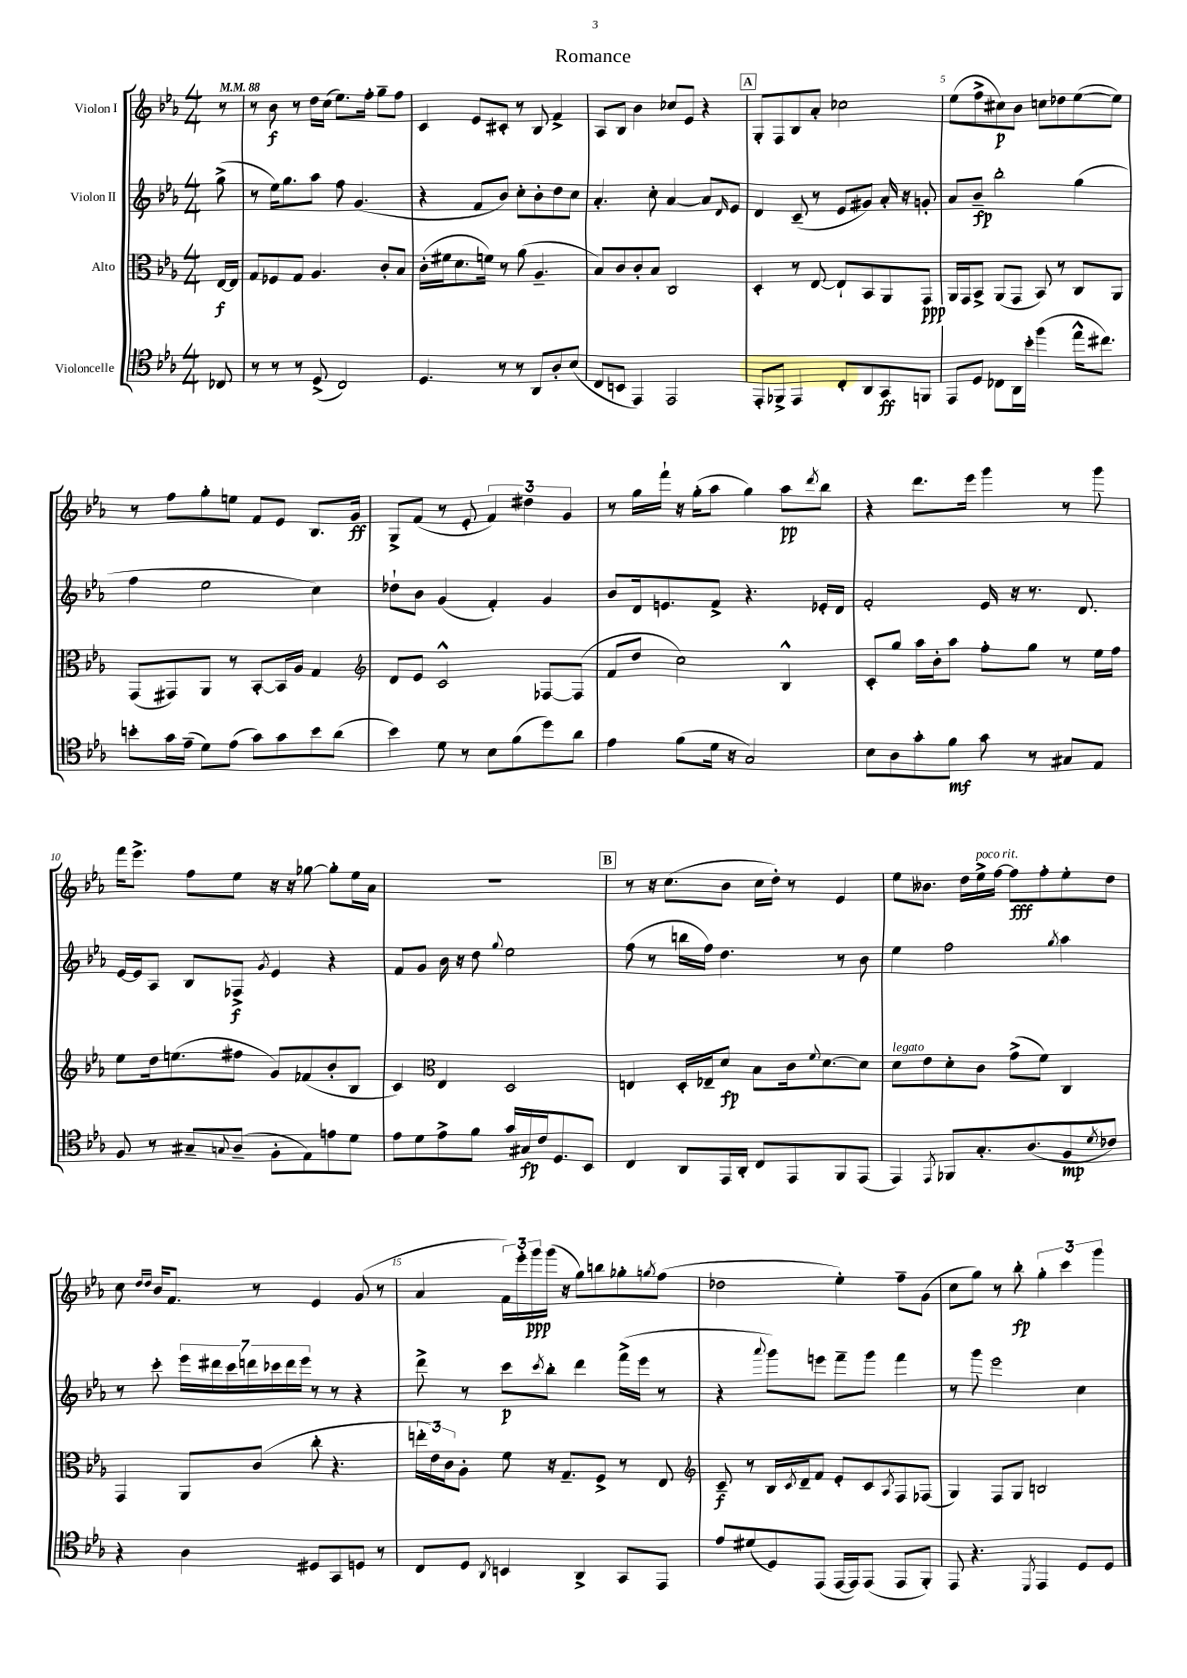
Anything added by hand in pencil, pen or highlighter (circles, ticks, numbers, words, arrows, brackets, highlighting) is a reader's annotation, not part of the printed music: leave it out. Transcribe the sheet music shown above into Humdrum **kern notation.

**kern	**kern	**kern	**kern
*staff4	*staff3	*staff2	*staff1
*clefC4	*clefC3	*clefG2	*clefG2
*k[b-e-a-]	*k[b-e-a-]	*k[b-e-a-]	*k[b-e-a-]
*M4/4	*M4/4	*M4/4	*M4/4
*MM88	*MM88	*MM88	*MM88
8C-	[16E-	(8gg^	8r
.	16E-]	.	.
=	=	=	=
8r	8G	8r	8r
8r	8F-	16ee-)	8b-
.	.	8.gg	.
8r	8G	.	8r
(8D^	4.A-	8aa-	16dd
.	.	.	(16cc
2C)	.	8ff	8.ee-)
.	.	(4.g	.
.	.	.	16ff'
.	8c'	.	8gg~
.	8B-	.	8ff
=	=	=	=
4.D	(16c'	4r	4c
.	16f#	.	.
.	8.d	.	.
.	.	8f	8e-
.	16f)	.	.
8r	8r	8b-)	8c#'
8r	(8a-	8cc'	8r
8AA-	4.A-~	8b-'	8B-
8A-'	.	8dd	4f^
(8B-	.	8cc	.
=	=	=	=
8C	8B-)	4.a-'	8A-
8BB	8c	.	8B-
4EE-)	8c'	.	4b-
.	8B-	8cc'	.
2EE-	2C	[4a-	8cc-
.	.	.	8e-
.	.	8a-]	4r
.	.	16qqd	.
.	.	8e-	.
=	=	=	=
8EE-'	4D'	4d	8G'
8FF-^	.	.	8F
4EE-	8r	(8c~	8B-
.	[8E-	8r	8a-'
8C'	8E-`]	8e-	2cc-
8AA-	8BB-	8g#)	.
8GG	8AA-	16a-'	.
.	.	16r	.
8FF	8GG	8g'	.
=	=	=	=
8EE-	16AA-	8a-	(8ee-
.	16GG	.	.
8D	8BB-^	8b-~	8ff^
8C-	(8AA-	2bb-'	8cc#)
16AA-	8GG	.	8b-
16b-'	.	.	.
(4ff	8BB-)	.	8cc
.	8r	.	8dd-
16ee-^^	8C	(4gg	([8ee-
8.cc#)	.	.	.
.	8AA-	.	8ee-])
=	=	=	=
8b'	(8GG	4ff	8r
16g	8GG#)	.	8ff
(16e-~	.	.	.
8d)	8AA-	2ee-	8gg'
(8e-	8r	.	8ee
8g)	[8BB-'	.	8f
8g	16BB-]	.	8e-
.	16A-	.	.
8b	4G	4cc)	8.B-
(8a-	.	.	.
.	.	.	16g
=	=	=	=
*	*clefG2	*	*
4b-)	8d	8dd-`	8G^
.	8e-	8b-	(8f
8d	2c^^	(4g	8r
8r	.	.	8e-'
8B-	.	4f')	6f)
(8f	.	.	.
.	.	.	6dd#
8dd)	[8F-	4g	.
.	.	.	6g
8a-	(8F-]	.	.
=	=	=	=
4e-	8f	8b-	8r
.	8dd	16d	16gg
.	.	8.e	16fff`
(8f	2cc)	.	16r
.	.	.	(16gg'
16d	.	8f^	8aa-
16r	.	.	.
2G)	.	4.r	4gg)
.	4B-^^	.	8aa-
.	.	.	8qddd
.	.	16e-'	8bb-
.	.	16d	.
=	=	=	=
8B-	8c'	2f'	4r
8A-	8gg	.	.
8g'	16aa-	.	8.ddd
.	16b-'	.	.
8f	8aa-	.	.
.	.	.	16eee-
8g	8ff'	16e-	4ggg
.	.	16r	.
8r	8gg	8.r	.
8G#	8r	.	8r
.	.	8.d	.
8E-	16ee-	.	8ggg
.	16ff	.	.
=	=	=	=
8F	8ee-	[16e-	16fff
.	.	16e-]	8.eee-^
8r	16dd	8A-	.
.	(8.ee	.	.
8G#~	.	8B-	8ff
8qqG	.	.	.
(8A-~	8ff#	8F-^	8ee-
.	.	8qg	.
8F'	8g)	4e-	16r
.	.	.	16r
8E-)	(8f-	.	[8gg-
8e	8b-'	4r	8gg-']
8d	8B-	.	16ee-
.	.	.	16a-
=	=	=	=
8e-	4c)	8f	1r
8d	.	8g	.
*	*clefC3	*	*
8e-^	4E-	16b-	.
.	.	16r	.
8f	.	8dd	.
.	.	8qqgg	.
16g	2D	2ee-	.
16G#	.	.	.
16c	.	.	.
8.D	.	.	.
8BB-	.	.	.
=	=	=	=
4C	4E	(8ff	8r
.	.	8r	16r
.	.	.	(8.cc
8AA-	16D'	16bb	.
.	16E-~	16ff)	.
16EE-	8d	4.dd	8b-
16AA-'	.	.	.
8C	8B-	.	16cc
.	.	.	16dd')
8EE-	16c	.	8r
.	8qqf	.	.
.	[8.d	.	.
8FF	.	8r	4e-
(8EE-	8d]	8b-	.
=	=	=	=
4EE-)	8d	4ee-	8ee-
.	8e-	.	8.b--
8qEE-	.	.	.
8FF-	8d'	2ff	.
.	.	.	16dd
8.G'	8c	.	16ee-^
.	.	.	[16ff
.	(8g^	.	8ff]
(8.A-	.	.	.
.	8f)	.	8ff'
.	.	8qgg	.
8F	4C	4aa-	8ee-'
8qd	.	.	.
8c-)	.	.	8dd
=	=	=	=
4r	4GG	8r	8cc
.	.	.	16qqdd
.	.	.	16qqdd
.	.	8ccc'	16b-
.	.	.	8.f
4A-	8AA-	28eee-	.
.	.	28ddd#	.
.	.	28ccc	.
.	.	28ddd	.
.	(8c	.	8r
.	.	28ccc-	.
.	.	28ddd	.
.	.	28eee-	.
8D#	8cc'	8r	4e-
8GG	4.r	8r	.
8D	.	4r	(8g
8r	.	.	8r
=	=	=	=
8C	24ee'	8ddd^	4a-
.	24e-)	.	.
.	24c	.	.
8D	8A-'	8r	.
8qAA-	.	.	.
4BB	8f	8ccc	24f)
.	.	.	24eee-'
.	.	.	24ggg
.	.	8qccc	.
.	16r	8bb-'	(16ggg
.	8.G~	.	16r
4AA-^	.	4ddd	8gg)
.	8F^	.	8bb
8GG	8r	(16fff^	8gg-'
.	.	16eee-	.
.	.	.	8qgg
8EE-	8E-	8r	(8ff
=	=	=	=
*	*clefG2	*	*
8e-	8c~	4r	2dd-
(8d#	8r	.	.
.	.	8qqaaa-	.
8D)	16B-	8ggg)	.
.	8qc	.	.
.	16d~	.	.
(8EE-	8f	8eee	.
[16EE-	8e-'	8fff~	4ee-')
16EE-])	.	.	.
(8EE-	8c	8ggg	.
.	8qA-	.	.
8EE-	8F	4fff	8ff~
8FF')	(8F-	.	(8g
=	=	=	=
8EE-	4G)	8r	8cc
4.r	.	8ggg	8gg)
.	8F	2eee-	8r
.	8G	.	8bb-'
8qDD	.	.	.
4EE-	2B	.	6gg'
.	.	.	6ccc
8D	.	4cc	.
.	.	.	6ggg
8D	.	.	.
==	==	==	==
*-	*-	*-	*-
